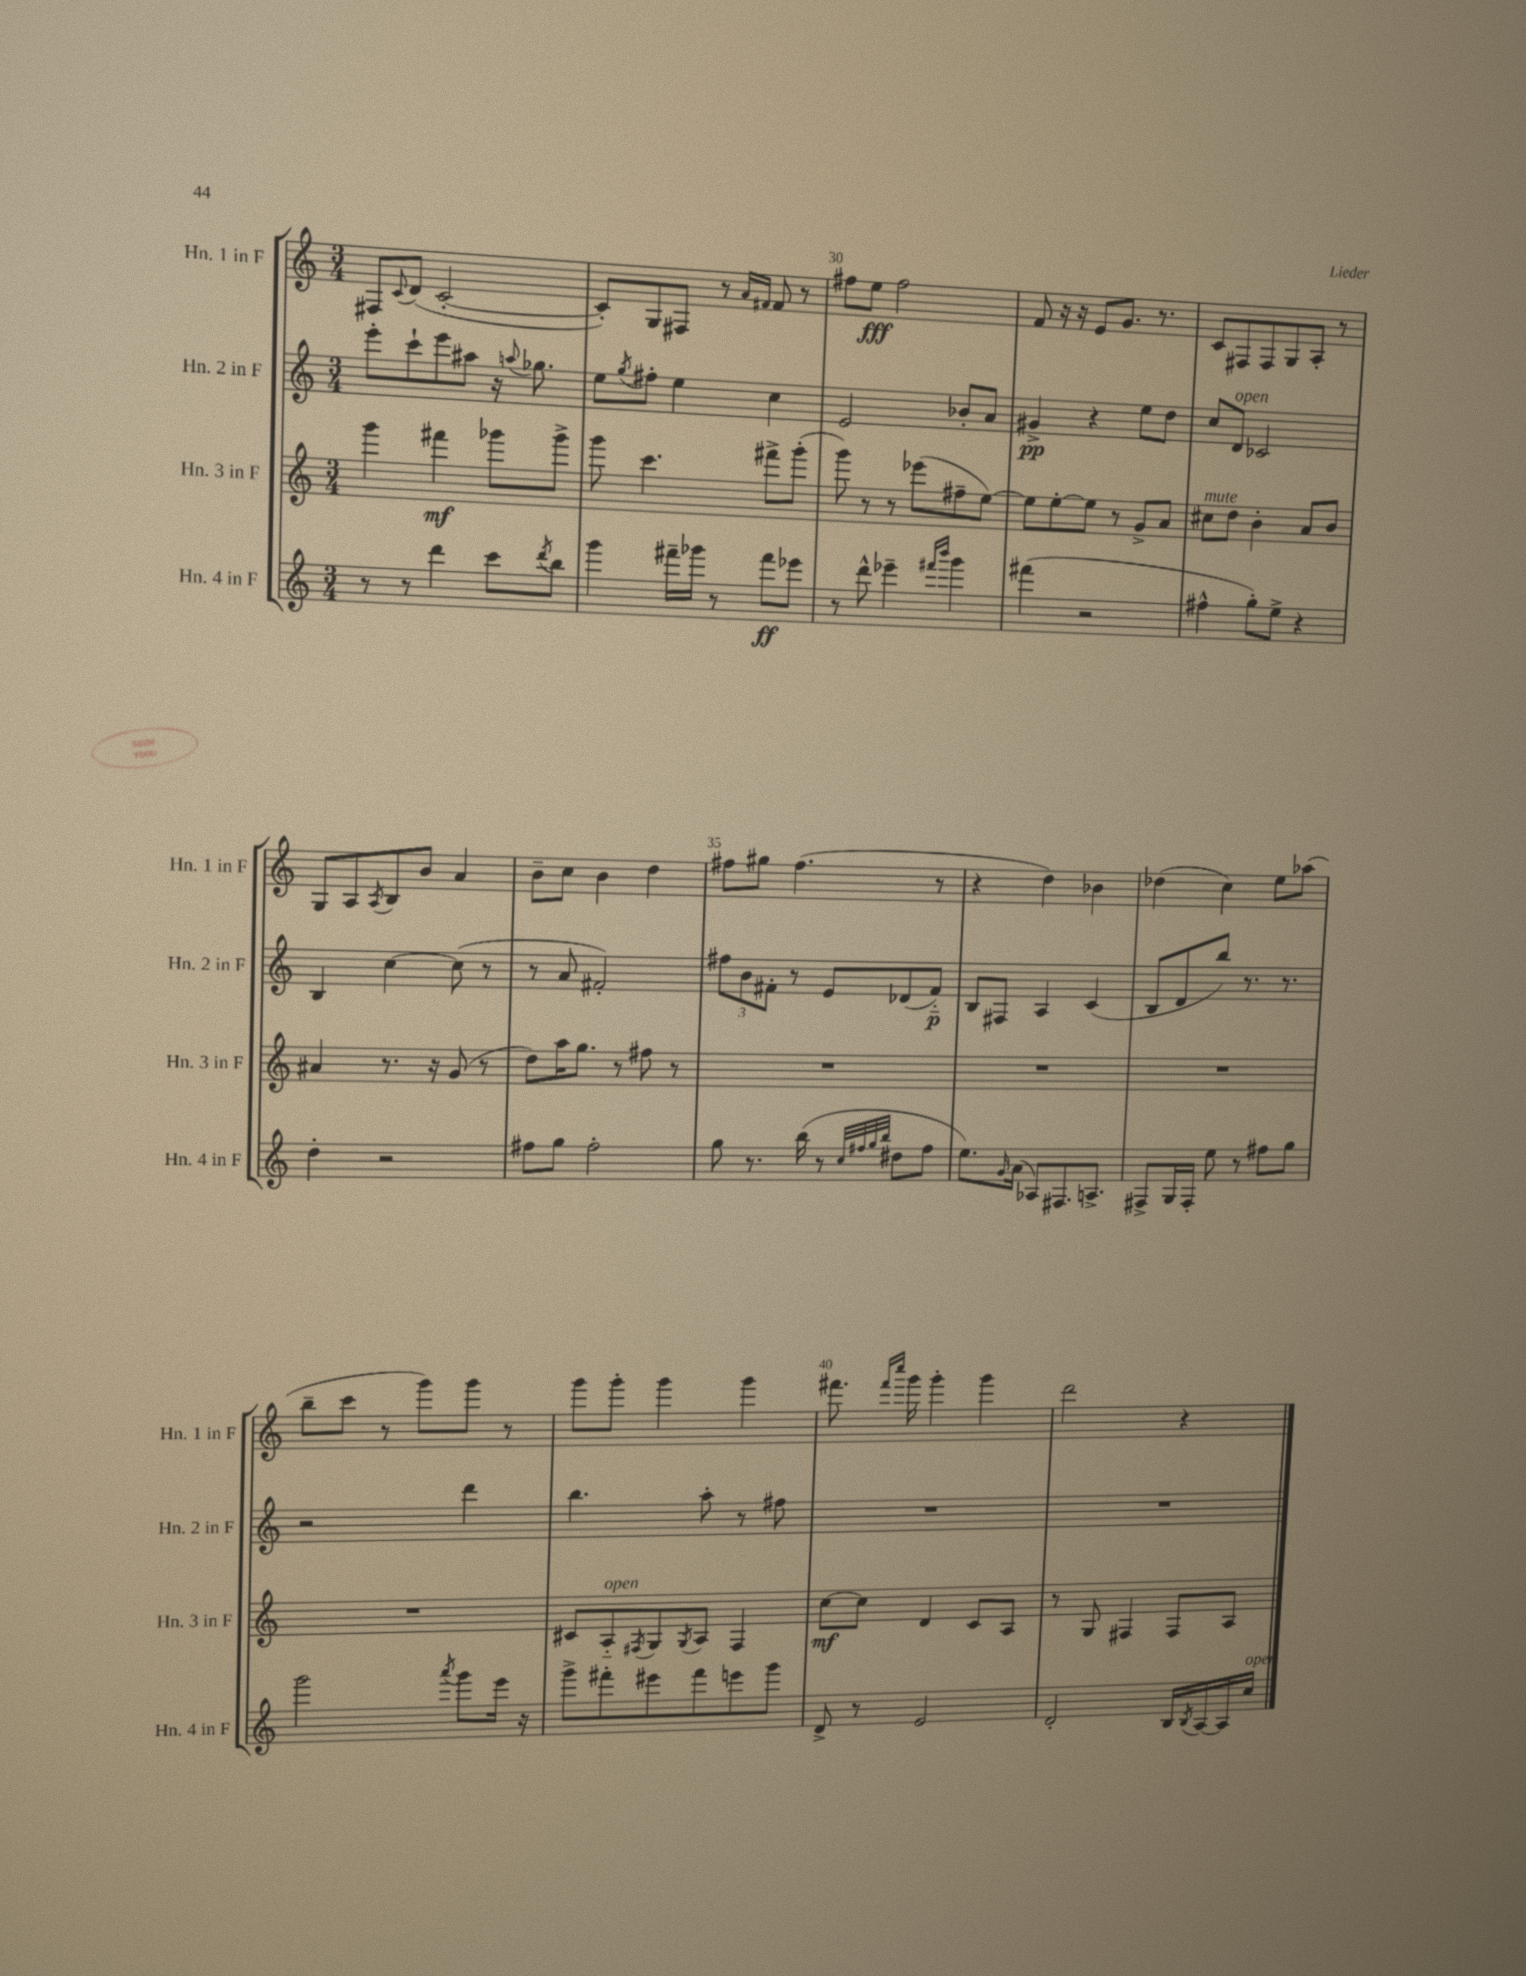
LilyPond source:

<<
\new StaffGroup <<
\new Staff = "s0" \with { instrumentName = "Hn. 1 in F" shortInstrumentName = "Hn. 1 in F" } {
    \clef treble \key c \major \numericTimeSignature \time 3/4
    fis8 \appoggiatura { c'8 } d'8( c'2~-. |
    c'8-.) g8 fis8 r8 \grace { a'16 fis'16 } fis'8 r8 |
    fis''8 e''8\fff fis''2 |
    f'8 r16 r16 e'8 g'8. r8. |
    c'8 fis8 fis8 g8 a8-. r8 |
    g8 a8 \acciaccatura { a8 } b8 b'8 a'4 |
    b'8-- c''8 b'4 d''4 |
    fis''8 gis''8 fis''4.( r8 |
    r4 d''4) bes'4 |
    des''4( c''4) e''8 aes''8( |
    b''8-- c'''8 r8 g'''8) g'''8 r8 |
    g'''8 g'''8-. g'''4 g'''4 |
    fis'''8. \grace { fis'''16 c''''16 } g'''16 g'''4-. g'''4 |
    d'''2 r4 \bar "|." |
}
\new Staff = "s1" \with { instrumentName = "Hn. 2 in F" shortInstrumentName = "Hn. 2 in F" } {
    \clef treble \key c \major \numericTimeSignature \time 3/4
    e'''8-. c'''8-! e'''8 ais''8 r16 \appoggiatura { a''8 } ges''8. |
    e''8 \acciaccatura { g''8 } fis''8-. e''4 c''4 |
    e'2 bes'8-. a'8 |
    gis'4->\pp r4 e''8 d''8 |
    c''8 d'8^\markup { \italic "open" } ces'2 |
    b4 c''4~ c''8( r8 |
    r8 a'8 fis'2-.) |
    \tuplet 3/2 { fis''8 b'8 fis'8-. } r8 e'8 des'8( fis'8-_\p) |
    b8 fis8 a4 c'4( |
    b8 d'8 b''8) r8. r8. |
    r2 d'''4 |
    b''4. a''8-. r8 fis''8 |
    R2. |
    R2. \bar "|." |
}
\new Staff = "s2" \with { instrumentName = "Hn. 3 in F" shortInstrumentName = "Hn. 3 in F" } {
    \clef treble \key c \major \numericTimeSignature \time 3/4
    g'''4 fis'''4\mf ges'''8 ges'''8-> |
    g'''8 c'''4. fis'''8-> g'''8-.( |
    g'''8) r8 r8 ees'''8( fis''8-- e''8~) |
    e''8 e''8~-. e''8 r8 g'8-> a'8 |
    cis''8^\markup { \italic "mute" } d''8 b'4-. a'8 b'8 |
    ais'4 r8. r16 g'8( r8 |
    d''8) a''16 g''8. r8 fis''8 r8 |
    R2. |
    R2. |
    R2. |
    R2. |
    cis'8 a8-_^\markup { \italic "open" } \acciaccatura { fis8 } g8 \acciaccatura { g8 } a8 fis4 |
    c''8~\mf c''8 d'4 c'8 a8 |
    r8 g8 fis4 fis8 a8 \bar "|." |
}
\new Staff = "s3" \with { instrumentName = "Hn. 4 in F" shortInstrumentName = "Hn. 4 in F" } {
    \clef treble \key c \major \numericTimeSignature \time 3/4
    r8 r8 d'''4 c'''8 \acciaccatura { d'''8 } b''8 |
    g'''4 fis'''16-- ges'''16 r8 fis'''8\ff ees'''8 |
    r8 d'''8-^ ees'''4-- \grace { fis'''16 b'''16 } g'''4 |
    fis'''4( r2 |
    fis''4-^ g''8-.) e''8-> r4 |
    d''4-. r2 |
    fis''8 g''8 fis''2-. |
    g''8 r8. b''16( r8 \grace { c''32 fis''32 g''32 b''32 } dis''8 fis''8 |
    e''8.) \grace { g'16 } a'16( aes8) fis8. a8.-> |
    fis8-> g16 fis16-. e''8 r8 fis''8 g''8 |
    g'''2 \acciaccatura { a'''8 } g'''8 e'''16 r16 |
    g'''8-> fis'''8-. eis'''8 fis'''8 e'''8 g'''8 |
    d'8-> r8 e'2 |
    d'2-. b16 \acciaccatura { b8 } a16~ a16 c''16^\markup { \italic "open" } \bar "|." |
}
>>
>>
\layout { \context { \Score currentBarNumber = #28 \override BarNumber.break-visibility = ##(#f #t #t) barNumberVisibility = #(every-nth-bar-number-visible 5) } }
